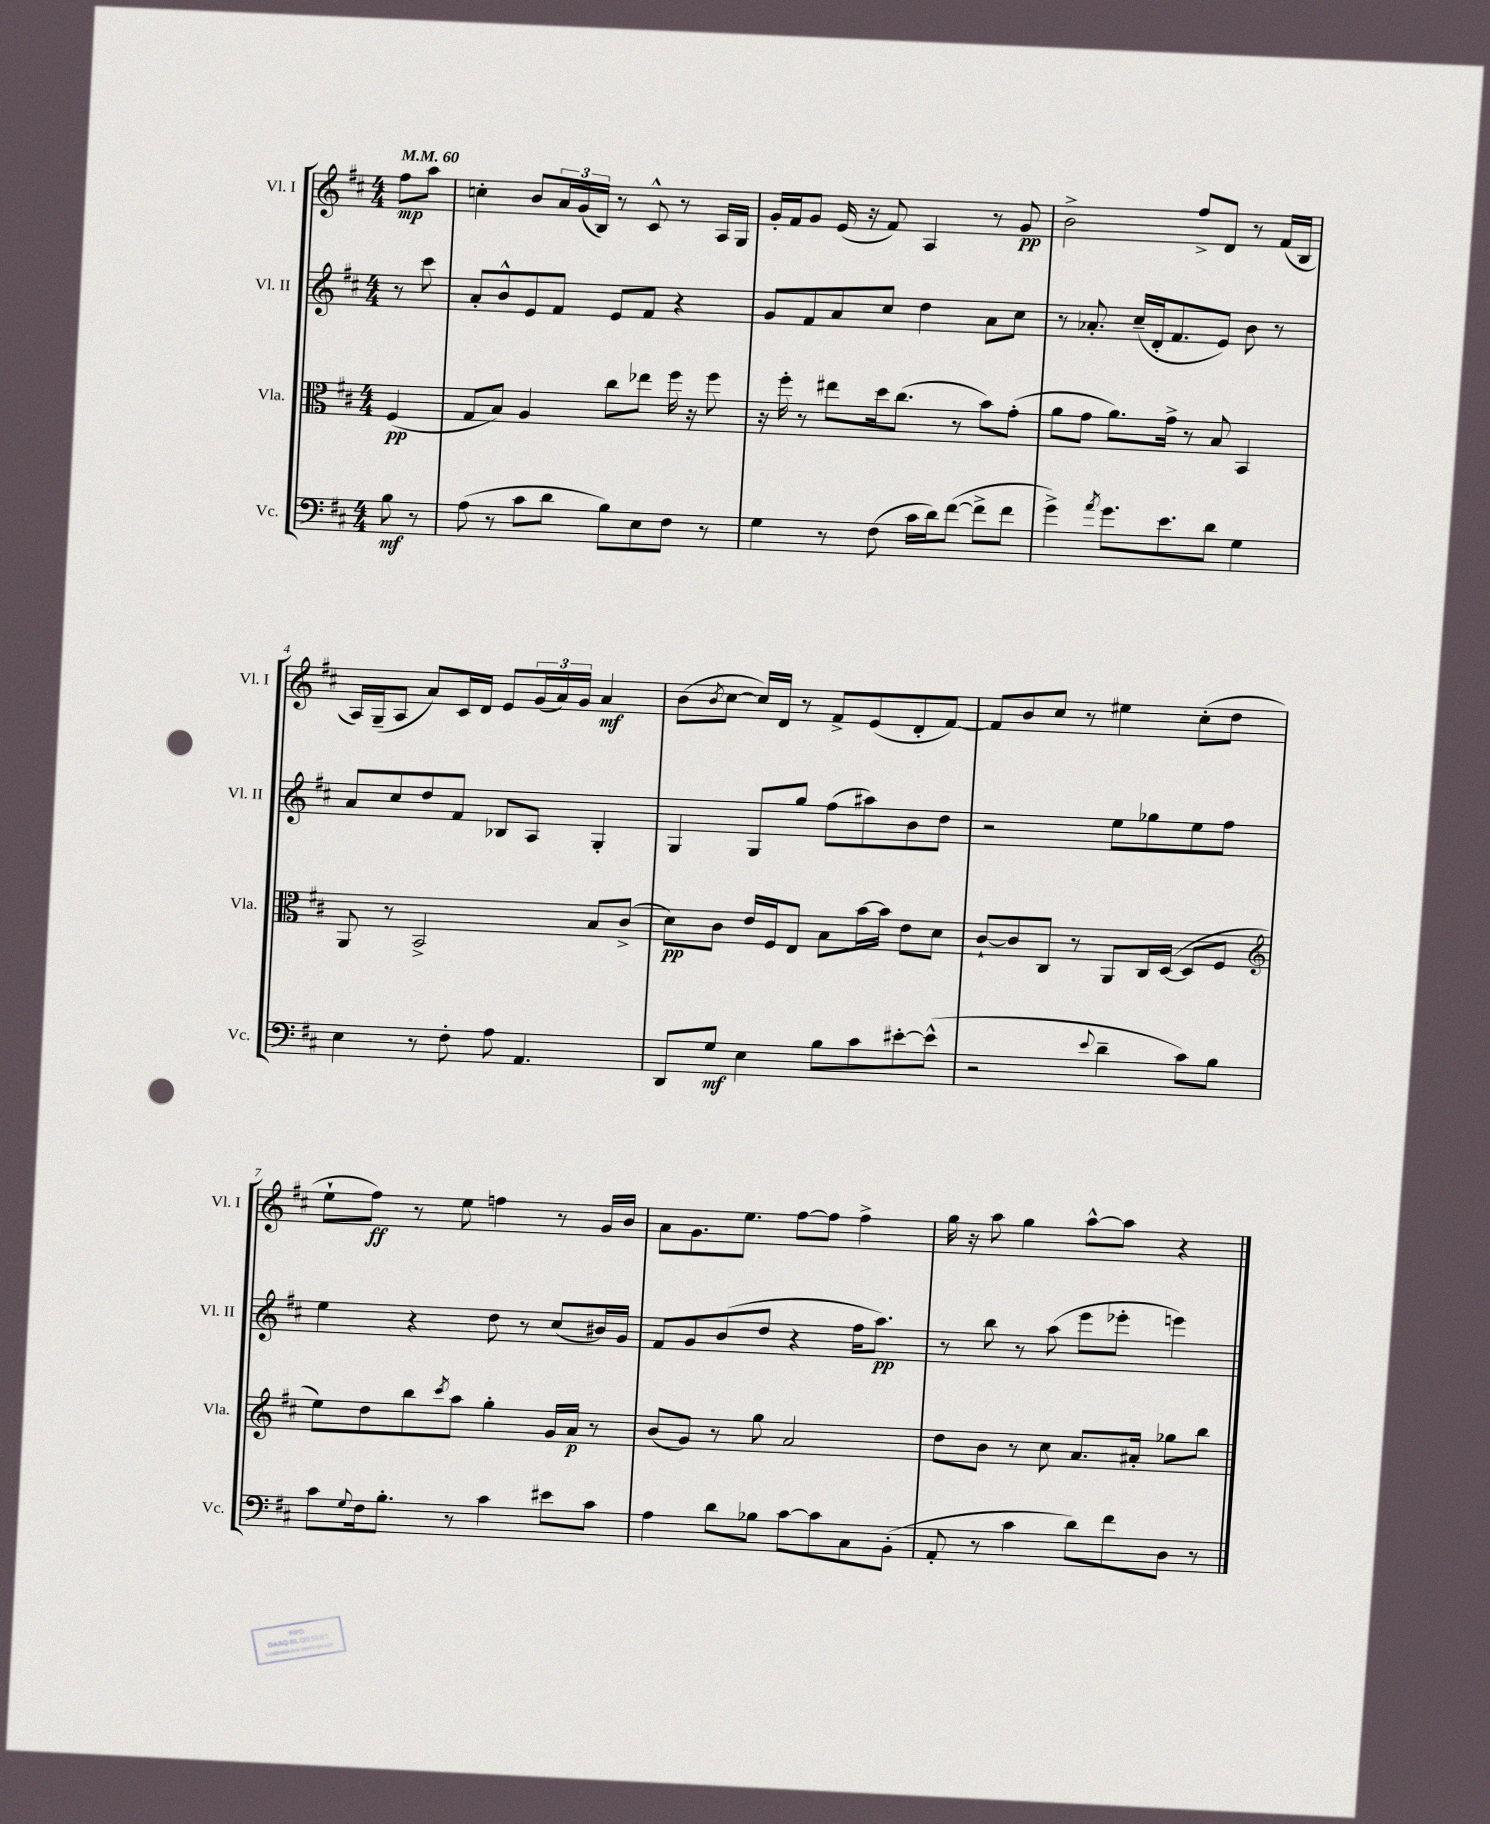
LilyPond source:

<<
\new StaffGroup <<
\new Staff = "s0" \with { instrumentName = "Vl. I" shortInstrumentName = "Vl. I" } {
    \clef treble \key d \major \numericTimeSignature \time 4/4 \partial 4 \tempo 4 = 60
    fis''8\mp a''8 |
    c''4-. b'8 \tuplet 3/2 { a'16 g'16( b16) } r8 cis'8-^ r8 a16 g16 |
    g'16-. fis'16 g'8 e'16( r16 fis'8) a4 r8 g'8\pp |
    b'2-> fis''8-> d'8 r8 fis'16( b16 |
    a16) g16--( a8 a'8) cis'16 d'16 e'8 \tuplet 3/2 { g'16( a'16) g'16 } a'4\mf |
    b'8( \acciaccatura { b'8 } cis''8~ cis''16) d'16 r8 fis'8-> e'8( d'8-. fis'8~) |
    fis'8 b'8 cis''8 r8 eis''4 cis''8-.( d''8 |
    e''8-! fis''8\ff) r8 e''8 f''4 r8 g'16 b'16 |
    a'8 g'8. e''8. fis''8~ fis''8 fis''4-> |
    g''16 r16 a''8 g''4 a''8~-^ a''8 r4 \bar "|." |
}
\new Staff = "s1" \with { instrumentName = "Vl. II" shortInstrumentName = "Vl. II" } {
    \clef treble \key d \major \numericTimeSignature \time 4/4 \partial 4
    r8 cis'''8 |
    a'8-. b'8-^ e'8 fis'8 e'8 fis'8 r4 |
    g'8 fis'8 a'8 cis''8 d''4 a'8 cis''8 |
    r8 aes'8.-. cis''16--( d'16-. fis'8. e'8) b'8 r8 |
    a'8 cis''8 d''8 fis'8 bes8 a8 g4-. |
    g4 g8 g''8 fis''8( ais''8) b'8 d''8 |
    r2 e''8 ges''8 e''8 fis''8 |
    e''4 r4 d''8 r8 cis''8( bis'16) g'16 |
    fis'8 g'8 b'8( d''8 r4 fis''16 a''8.\pp) |
    r8 b''8 r8 a''8( e'''8 ees'''8-. e'''4) \bar "|." |
}
\new Staff = "s2" \with { instrumentName = "Vla." shortInstrumentName = "Vla." } {
    \clef alto \key d \major \numericTimeSignature \time 4/4 \partial 4
    fis4\pp( |
    g8 b8) a4 cis''8 ees''8 fis''16 r16 fis''8 |
    r16 fis''16-. r8 eis''8 d''16 cis''8.( r8 b'8) g'8-.( |
    a'8 g'8 a'8.) g'16-> r8 b8 b,4 |
    a,8 r8 b,2-> b8 cis'8->( |
    d'8\pp) cis'8 e'16 fis16 e8 b8 b'16~ b'16 e'8 d'8 |
    cis'8~-! cis'8 cis8 r8 a,8 cis16 d16~( d8 fis8 |
    \clef treble e''8) d''8 b''8 \acciaccatura { cis'''8 } a''8 g''4-. g'16 a'16\p r8 |
    b'8( g'8) r8 g''8 a'2 |
    d''8 b'8 r8 cis''8 a'8. ais'16-. ges''8 b''8 \bar "|." |
}
\new Staff = "s3" \with { instrumentName = "Vc." shortInstrumentName = "Vc." } {
    \clef bass \key d \major \numericTimeSignature \time 4/4 \partial 4
    b8\mf r8 |
    a8( r8 cis'8 d'8 b8) e8 fis8 r8 |
    g4 r8 fis8( cis'16 d'16) fis'8~( fis'8-> fis'8 |
    g'4->) \acciaccatura { a'8 } g'8. e'8. d'8 g4 |
    e4 r8 fis8-. a8 a,4. |
    d,8 g8\mf e4 b8 cis'8 eis'8~-. eis'8-^( |
    r2 \appoggiatura { e'8 } d'4-- cis'8) b8 |
    cis'8 \appoggiatura { g8 } fis16 b8.-. r8 cis'4 eis'8 cis'8 |
    a4 d'8 bes8 cis'8~ cis'8 cis8 b,8-.( |
    a,8-. r8 cis'4 d'8) fis'8 d8 r8 \bar "|." |
}
>>
>>
